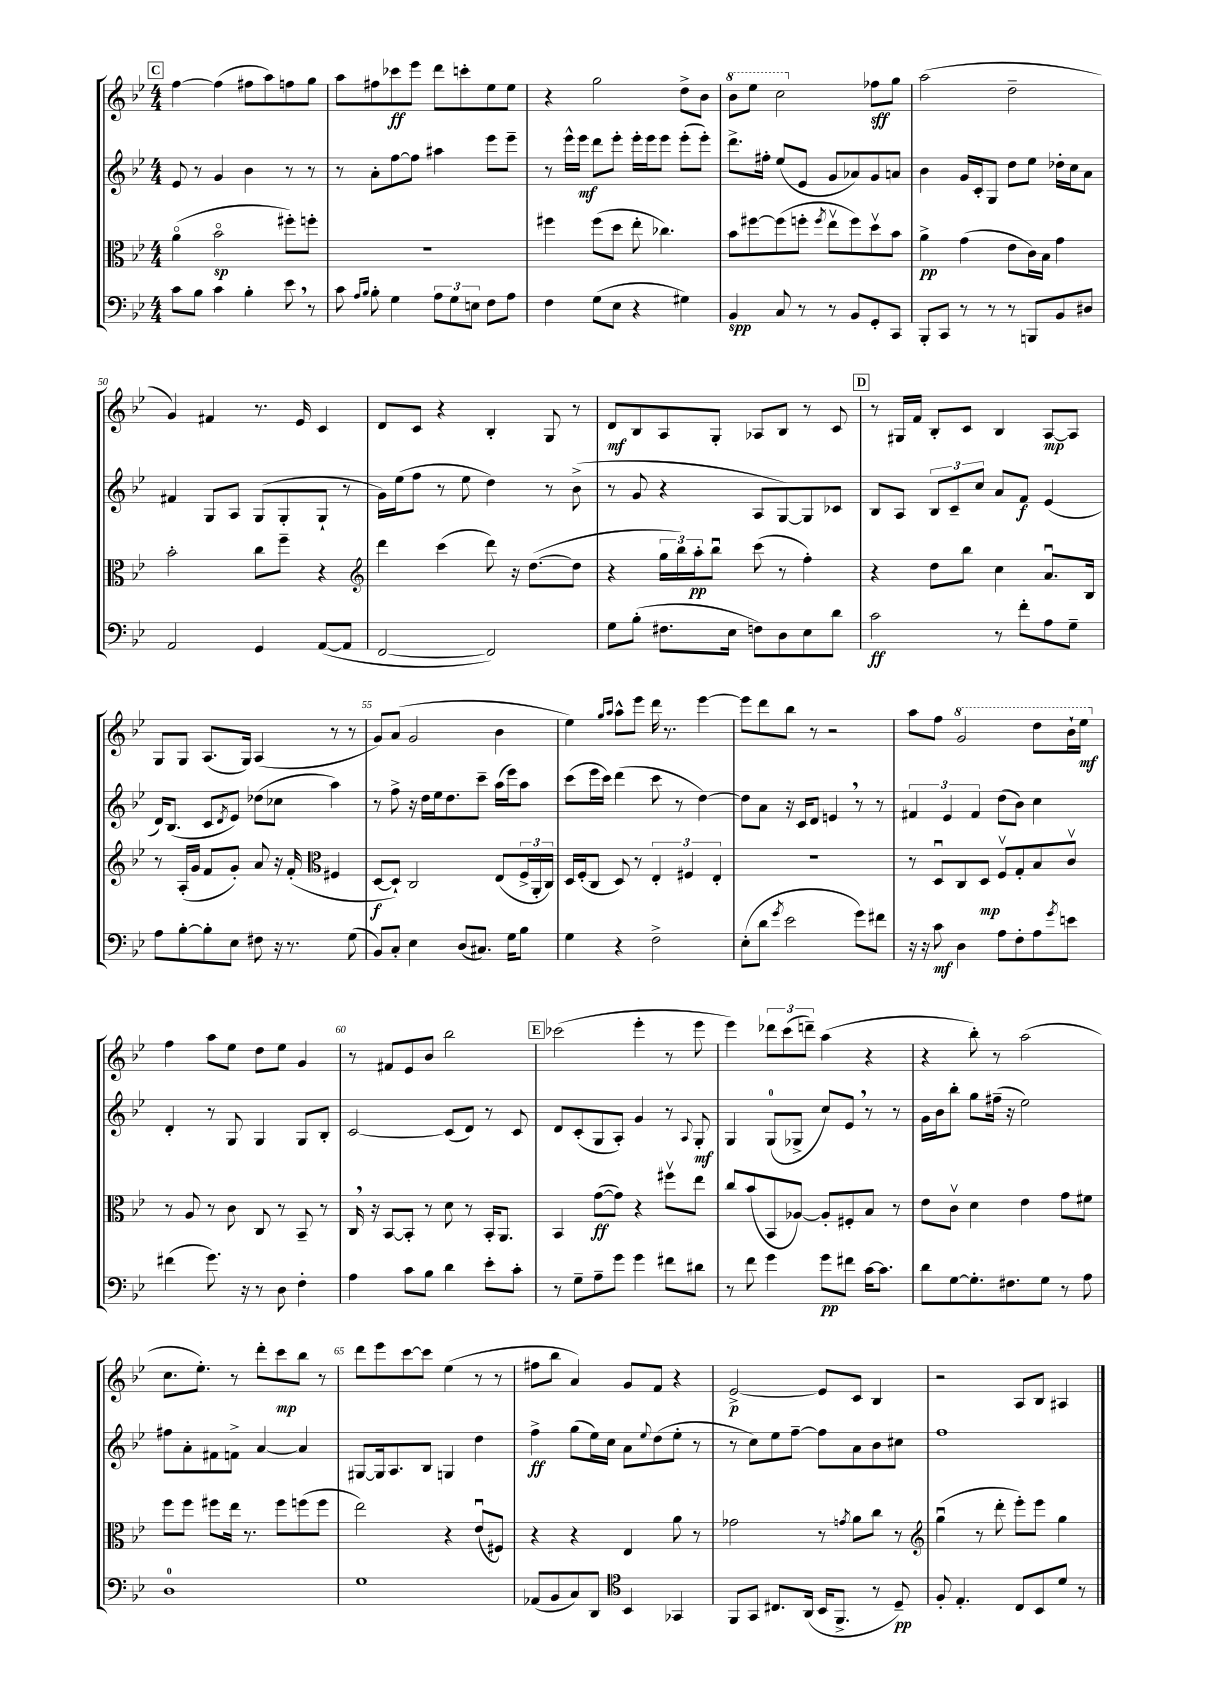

**kern	**kern	**kern	**kern
*staff4	*staff3	*staff2	*staff1
*clefF4	*clefC3	*clefG2	*clefG2
*k[b-e-]	*k[b-e-]	*k[b-e-]	*k[b-e-]
*M4/4	*M4/4	*M4/4	*M4/4
8c	(4ao	8e-	[4ff
8B-	.	8r	.
4c	2b-o	4g	(4ff]
4B-'	.	4b-	8ff#
.	.	.	8aa)
8e-	8ff#')	8r	8ff
8r	8ff'	8r	8gg
=	=	=	=
8c	1r	8r	8aa
16qqA	.	.	.
16qqB-	.	.	.
8B-'	.	8a'	8ff#
4G	.	[8ff	8ccc-
.	.	8ff]	8eee-
12A	.	4aa#	8ddd
12G	.	.	.
.	.	.	8ccc'
12E	.	.	.
8F	.	8eee-	8ee-
8A	.	8eee-~	8ee-
=	=	=	=
4F	4ff#	8r	4r
.	.	16eee-^^	.
.	.	16eee-	.
(8G	(8ff#	8ddd	2gg
8E-	8dd	8eee-'	.
4r	8ee-'	16eee-'	.
.	.	16eee-	.
.	4.cc-)	8eee-	.
4G#)	.	(8eee-'	8dd^
.	.	8eee-')	8b-
=	=	=	=
4BB-	8b-	8.ddd^	8bb-
.	[8ff#	.	8eee-
.	.	16ff#'	.
8C	(8ff#]	(8ee-	2ccc
8r	8ff'	8e-	.
.	8qff	.	.
8r	8ee-v	8g	.
8BB-	8ff)	8a-)	.
8GG'	8ddv	8g	8ff-
8CC	8b-	8a	8gg
=	=	=	=
8BBB-'	4a^	4b-	(2aa
8CC	.	.	.
8r	(4g	16g	.
.	.	16c'	.
8r	.	8G	.
8r	8e-	8dd	2dd~
8BBB	16c)	8ee-	.
.	16B-	.	.
8BB-	4g	16dd-'	.
.	.	16cc	.
8D#	.	8a	.
=	=	=	=
2AA	2b-'	4f#	4g)
.	.	8G	4f#
.	.	8A	.
4GG	8cc	(8G	8.r
.	8ff~	8G'	.
.	.	.	16e-
([8AA	4r	8G`	4c
8AA]	.	8r	.
=	=	=	=
*	*clefG2	*	*
[2FF	4ddd	16g)	8d
.	.	(16ee-	.
.	.	8ff	8c
.	(4ccc	8r	4r
.	.	8ee-	.
2FF])	8ddd)	4dd)	4B-'
.	16r	.	.
.	([8.dd	.	.
.	.	8r	8G
.	8dd]	(8b-^	8r
=	=	=	=
8G	4r	8r	8d
(8B-'	.	8g	8B-
8.F#	24gg	4r	8A
.	24bb-)	.	.
.	24aa'	.	.
.	8bb-u	.	8G'
16E-	.	.	.
8F)	(8ccc	8A	8A-
8D	8r	[8G)	8B-
8E-	4ff')	8G]	8r
8d	.	8c-	8c
=	=	=	=
2c	4r	8B-	8r
.	.	8A	16G#
.	.	.	16f
.	8dd	12B-	8B-'
.	.	12c~	.
.	8bb-	.	8c
.	.	12cc	.
8r	4cc	8a	4B-
8f'	.	8f	.
8A	8.au	(4e-	[8A
8G~	.	.	8A]
.	16B-	.	.
=	=	=	=
8A	8r	16d)	8G
.	.	(8.B-	.
[8B-'	(16A'	.	8G
.	16g	.	.
8B-']	8f	8c	(8.A
.	.	8qd	.
8E-	8g')	8e-)	.
.	.	.	16G)
8F#	8a	(8dd-	(4A
16r	16r	8cc-	.
8.r	(16f'	.	.
*	*clefC3	*	*
.	4F#	4aa)	8r
(8G	.	.	8r
=	=	=	=
8BB-)	[8D	8r	8g)
8C'	8D`])	8ff^	(8a
4E-	2C	16r	2g
.	.	16dd	.
.	.	16ee-	.
.	.	8.dd	.
(8D	.	.	.
8.C#)	.	8ccc~	.
.	(8E-	(16aa	4b-
16G	.	16eee-)	.
8B-	24F^	8aa	.
.	24AA'	.	.
.	24C)	.	.
=	=	=	=
4G	16D	(8ccc	4ee-)
.	(16F'	.	.
.	8C	16eee-	.
.	.	16ccc)	.
.	.	.	16qqgg
.	.	.	16qqaa
4r	8D)	(4ddd	8aa^^
.	8r	.	8eee-
2F^	6E-'	8ccc	16ddd
.	.	.	8.r
.	.	8r	.
.	6F#	.	.
.	.	[4dd)	[4eee-
.	6E-'	.	.
=	=	=	=
(8E-'	1r	8dd]	8eee-]
8d	.	8a	8ddd
8qg	.	.	.
2e-	.	16r	8bb-
.	.	16c	.
.	.	8d	8r
.	.	4e	2r
8g)	.	8r	.
8f#	.	8r	.
=	=	=	=
16r	8r	6f#	8aa
16r	.	.	.
8c	8Du	.	8ff
.	.	6e-	.
4D	8C	.	2gg
.	.	6f#	.
.	8D	.	.
8A	8Fv	(8dd	.
8F'	8G'	8b-)	.
8A	8B-	4cc	8ddd
8qg	.	.	.
8e	8cv	.	16bb-`
.	.	.	16eee-
=	=	=	=
(4f#	8r	4d'	4ff
.	8A	.	.
8.g)	8r	8r	8aa
.	8c	8G	8ee-
16r	.	.	.
8r	8C	4G	8dd
8D	8r	.	8ee-
4F'	8BB-~	8G	4g
.	8r	8B-'	.
=	=	=	=
4A	16C	[2c	8r
.	16r	.	.
.	[8BB-	.	8f#
8c	8BB-']	.	8e-
8B-	8r	.	8b-
4d	8d	(8c]	2bb-
.	8r	8d)	.
8e-'	16BB-'	8r	.
.	8.AA	.	.
8c'	.	8c	.
=	=	=	=
8r	4BB-	8d	(2ccc-
8G~	.	(8c'	.
8A~	([8g	8G	.
8g	8g])	8A')	.
4g	4r	4g	4eee-'
8f#	8ff#v	8r	8r
.	.	8qqA	.
8d#	8ee-	8G'	8eee-
=	=	=	=
8r	8cc	4G	4eee-)
8f	(8b-	.	.
4g	8BB-	(8G	12ddd-
.	.	.	(12ccc
.	[8A-)	8G-^	.
.	.	.	12ddd~)
8g	8A-']	8cc)	(4aa
8f#	8F#'	8e-	.
[16c	8B-	8r	4r
8.c]	.	.	.
.	8r	8r	.
=	=	=	=
8d	8e-	16g	4r
.	.	16b-	.
[8G	8cv	8bb-'	.
8.G']	4d	8gg	8bb-')
.	.	(16ff#~	8r
8.F#	.	16r	.
.	4e-	2ee-)	(2aa
8G	.	.	.
8r	8g	.	.
8A	8f#	.	.
=	=	=	=
1D	8ff	8ff#	8.cc
.	8ff	8a'	.
.	.	.	8.ee-')
.	8ff#	8f#	.
.	16ee-	8f^	8r
.	8.r	.	.
.	.	[4a	8ddd'
.	8ff#	.	8ccc
.	(8ff	4a]	8bb-
.	8ff	.	8r
=	=	=	=
1G	2ee-)	[8G#	8ddd
.	.	16G#]	8eee-
.	.	8.A	.
.	.	.	[8ccc
.	.	8B-	8ccc]
.	4r	4G	(4ee-
.	(8e-u	4dd	8r
.	8F#)	.	8r
=	=	=	=
(8AA-	4r	4ff^	8ff#
8BB-	.	.	8bb-
8C)	4r	(8gg	4a)
8DD	.	16ee-)	.
.	.	16cc	.
*clefC4	*	*	*
4BB-	4E-	8a	8g
.	.	8qqee-	.
.	.	(8dd	8f
4GG-	8a	8ee-'	4r
.	8r	8r	.
=	=	=	=
8FF	2g-	8r	[2e-^
8GG	.	8cc)	.
8.C#	.	8ee-	.
.	.	[8ff~	.
(16AA	.	.	.
16BB-	8r	8ff]	8e-]
8.FF^	.	.	.
.	8qg	.	.
.	8a	8a	8c
8r	8cc	8b-	4B-
8D~)	8r	8cc#	.
=	=	=	=
*	*clefG2	*	*
8F'	(4ggu	1ff	2r
4.E-'	.	.	.
.	8r	.	.
.	8ddd'	.	.
8C	8eee-')	.	8A
8BB-	8eee-	.	8B-
8d	4gg	.	4A#
8r	.	.	.
==	==	==	==
*-	*-	*-	*-
